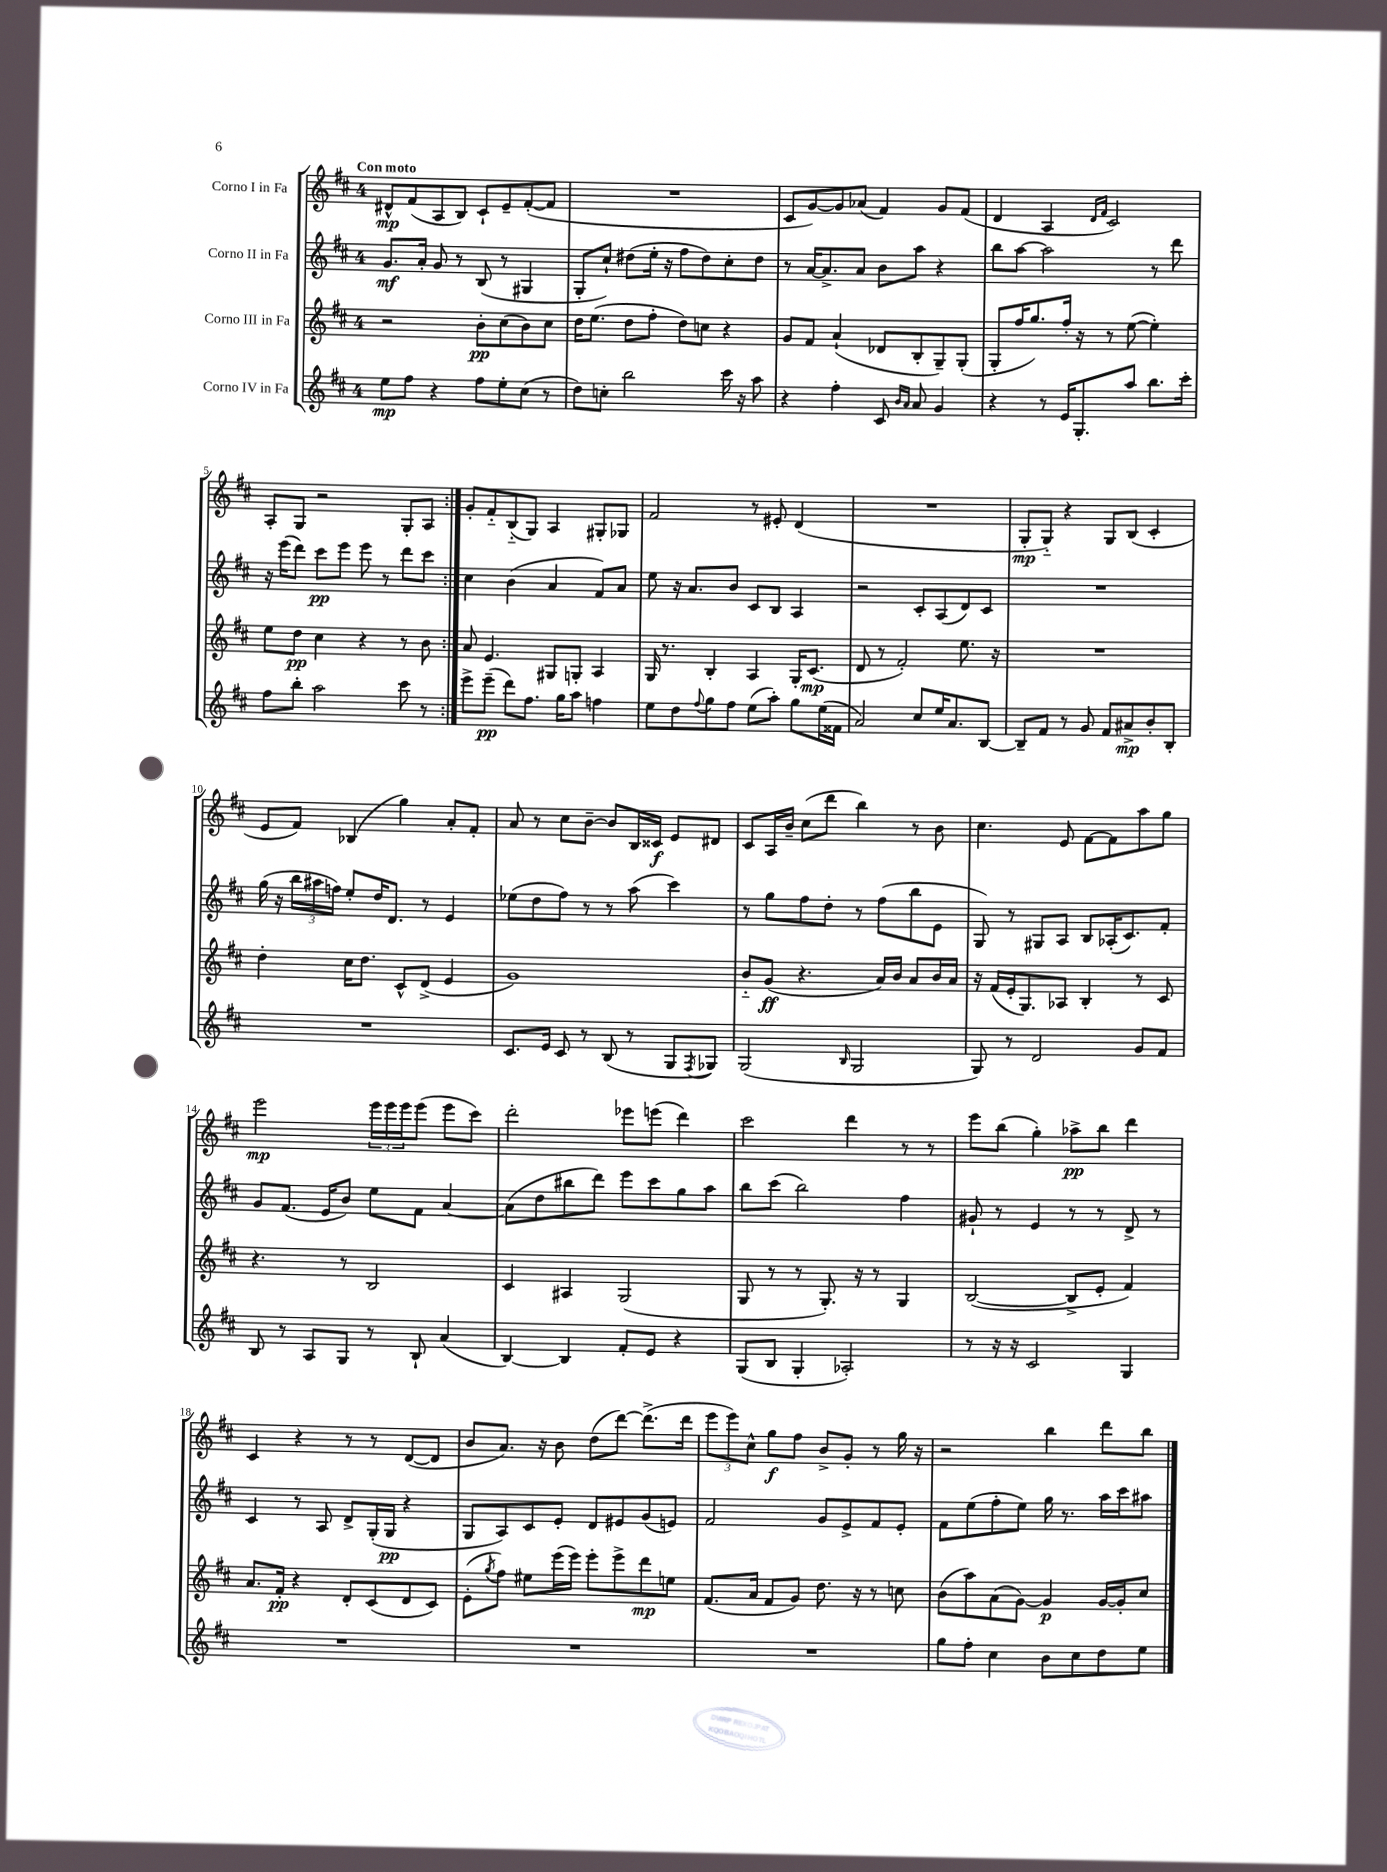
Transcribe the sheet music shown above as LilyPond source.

<<
\new StaffGroup <<
\new Staff = "s0" \with { instrumentName = "Corno I in Fa" } {
    \clef treble \key d \major \once \override Staff.TimeSignature.style = #'single-digit \time 4/4 \tempo "Con moto"
    \repeat volta 2 { dis'8-^\mp fis'8( a8 b8) cis'8-! e'8-- fis'8~-.( fis'8 |
    R1 |
    cis'8 g'8~) g'8 aes'8( fis'4) g'8 fis'8( |
    d'4 a4 \grace { d'16 fis'16 } cis'2) |
    a8-. g8 r2 g8-. a8 | }
    g'8-. fis'8-_ b8-_( g8) a4 gis8-. ges8 |
    fis'2 r8 eis'8-. d'4( |
    R1 |
    g8-.\mp g8-_) r4 g8 b8( cis'4-. |
    e'8 fis'8) bes4( g''4) a'8-. fis'8-. |
    a'8 r8 cis''8 b'8~-- b'8 b16 cisis'16\f e'8 dis'8 |
    cis'8 a16 b'16-- cis''8( d'''8 b''4) r8 b'8 |
    cis''4. e'8 fis'8~ fis'8 a''8 g''8 |
    e'''2\mp \tuplet 3/2 { e'''16 e'''16 e'''16 } e'''8( e'''8 cis'''8) |
    d'''2-. ees'''8 e'''8( d'''4) |
    cis'''2 d'''4 r8 r8 |
    e'''8 b''8( g''4-.) aes''8->\pp b''8 d'''4 |
    cis'4 r4 r8 r8 d'8~( d'8 |
    b'8 a'8.) r16 b'8 d''8( d'''8~) d'''8.->( d'''16 |
    \tuplet 3/2 { e'''8 e'''8) cis''8-^ } g''8\f fis''8 b'8-> g'8-. r8 g''16 r16 |
    r2 b''4 d'''8 b''8 \bar "|." |
}
\new Staff = "s1" \with { instrumentName = "Corno II in Fa" } {
    \clef treble \key d \major \once \override Staff.TimeSignature.style = #'single-digit \time 4/4
    \repeat volta 2 { g'8.\mf a'16-. g'8 r8 b8( r8 gis4 |
    g8-. cis''8-!) dis''8( e''16-. r16 fis''8 dis''8) cis''8-. dis''8 |
    r8 a'16~ a'8.-> a'8 b'8 a''8 r4 |
    b''8 a''8~ a''2 r8 d'''8 |
    r16 e'''16( d'''8) cis'''8\pp e'''8 e'''8 r8 d'''8 cis'''8 | }
    cis''4 b'4( a'4 fis'8) a'8 |
    e''8 r16 a'8. b'8 cis'8 b8 a4 |
    r2 cis'8-. a8( d'8) cis'8 |
    R1 |
    g''16( r16 \tuplet 3/2 { b''16 ais''16 f''16) } e''8-. d''16 d'8. r8 e'4 |
    ees''8( d''8 fis''8) r8 r8 a''8( cis'''4) |
    r8 g''8 fis''8 d''8-. r8 fis''8( b''8 e'8 |
    g8) r8 gis8 a8 b8 aes16-.( cis'8.) fis'8-. |
    g'8 fis'8.( e'16 b'8) e''8 fis'8 a'4~ |
    a'8( d''8 bis''8 d'''8) e'''8 cis'''8 g''8 a''8 |
    b''8 cis'''8( b''2) fis''4 |
    gis'8-! r8 e'4 r8 r8 d'8-> r8 |
    cis'4 r8 a8 d'8-> g16-.( g16\pp r4 |
    g8 a8) cis'8 e'8-. d'8 eis'8 g'8( e'8) |
    fis'2 g'8 e'8-> fis'8 e'8-. |
    fis'8 e''8( fis''8-. e''8) g''16 r8. a''16 cis'''16 ais''8 \bar "|." |
}
\new Staff = "s2" \with { instrumentName = "Corno III in Fa" } {
    \clef treble \key d \major \once \override Staff.TimeSignature.style = #'single-digit \time 4/4
    \repeat volta 2 { r2 b'8-.\pp cis''8( b'8) cis''8 |
    d''16 e''8.( d''8 fis''8-. d''8) c''8 r4 |
    g'8 fis'8 a'4-!( des'8 b8-. g8--) g8-.( |
    g8-. fis''16 g''8.) fis''16-. r16 r8 e''8~( e''4-.) |
    e''8 d''8\pp cis''4 r4 r8 b'8 | }
    a'8 e'4. gis8 g8-. a4 |
    g16 r8. b4-. a4 g16-. cis'8.\mp( |
    d'8 r8 fis'2-.) e''8. r16 |
    R1 |
    d''4-. cis''16 d''8. cis'8-^ d'8->( e'4 |
    g'1) |
    b'8-_ g'8\ff( r4. a'16) b'16 a'8 b'16 a'16 |
    r16 fis'16( e'16-. g8.) aes8 b4-. r8 cis'8 |
    r4. r8 b2 |
    cis'4 ais4 g2( |
    g8 r8 r8 g8.-.) r16 r8 g4 |
    b2~( b8-> e'8-. fis'4) |
    a'8. fis'16-.\pp r4 d'8-. cis'8( d'8 cis'8) |
    e'8-.( \acciaccatura { g''8 } fis''8) eis''8 e'''16( e'''16) e'''8-. e'''8-> d'''8\mp e''8 |
    fis'8.( a'16 fis'8 g'8) d''8. r16 r8 c''8 |
    b'8( a''8) a'8( g'8~) g'4\p g'16~ g'16-. cis''8 \bar "|." |
}
\new Staff = "s3" \with { instrumentName = "Corno IV in Fa" } {
    \clef treble \key d \major \once \override Staff.TimeSignature.style = #'single-digit \time 4/4
    \repeat volta 2 { e''8\mp fis''8 r4 fis''8 e''8-. cis''8( r8 |
    d''8) c''8-. b''2 cis'''16 r16 a''8 |
    r4 fis''4-. cis'8 \grace { b'16 a'16 } a'8 g'4 |
    r4 r8 e'16 g8.-. a''8 b''8. cis'''16-. |
    fis''8 b''8-. a''2 cis'''8 r8 | }
    e'''8-> e'''8--\pp( d'''8) fis''8. g''16 a''8 f''4 |
    e''8 d''8 \appoggiatura { fis''8 } g''8 fis''8 e''8( a''8-.) g''8 e''16( fisis'16 |
    a'2) cis''8 e''16 a'8. b8~ |
    b8-- fis'8 r8 g'8 fis'8 ais'8->\mp b'8-. b8-. |
    R1 |
    cis'8. e'16 cis'8 r8 b8( r8 g8 \acciaccatura { fis8 } ges8) |
    g2( \grace { b16 } g2 |
    g8) r8 d'2 g'8 fis'8 |
    b8 r8 a8 g8 r8 b8-! a'4( |
    b4~) b4 fis'8-. e'8 r4 |
    g8( b8 g4-. aes2-.) |
    r8 r16 r16 cis'2 g4 |
    R1 |
    R1 |
    R1 |
    g''8 fis''8-. cis''4 b'8 cis''8 d''8 e''8 \bar "|." |
}
>>
>>
